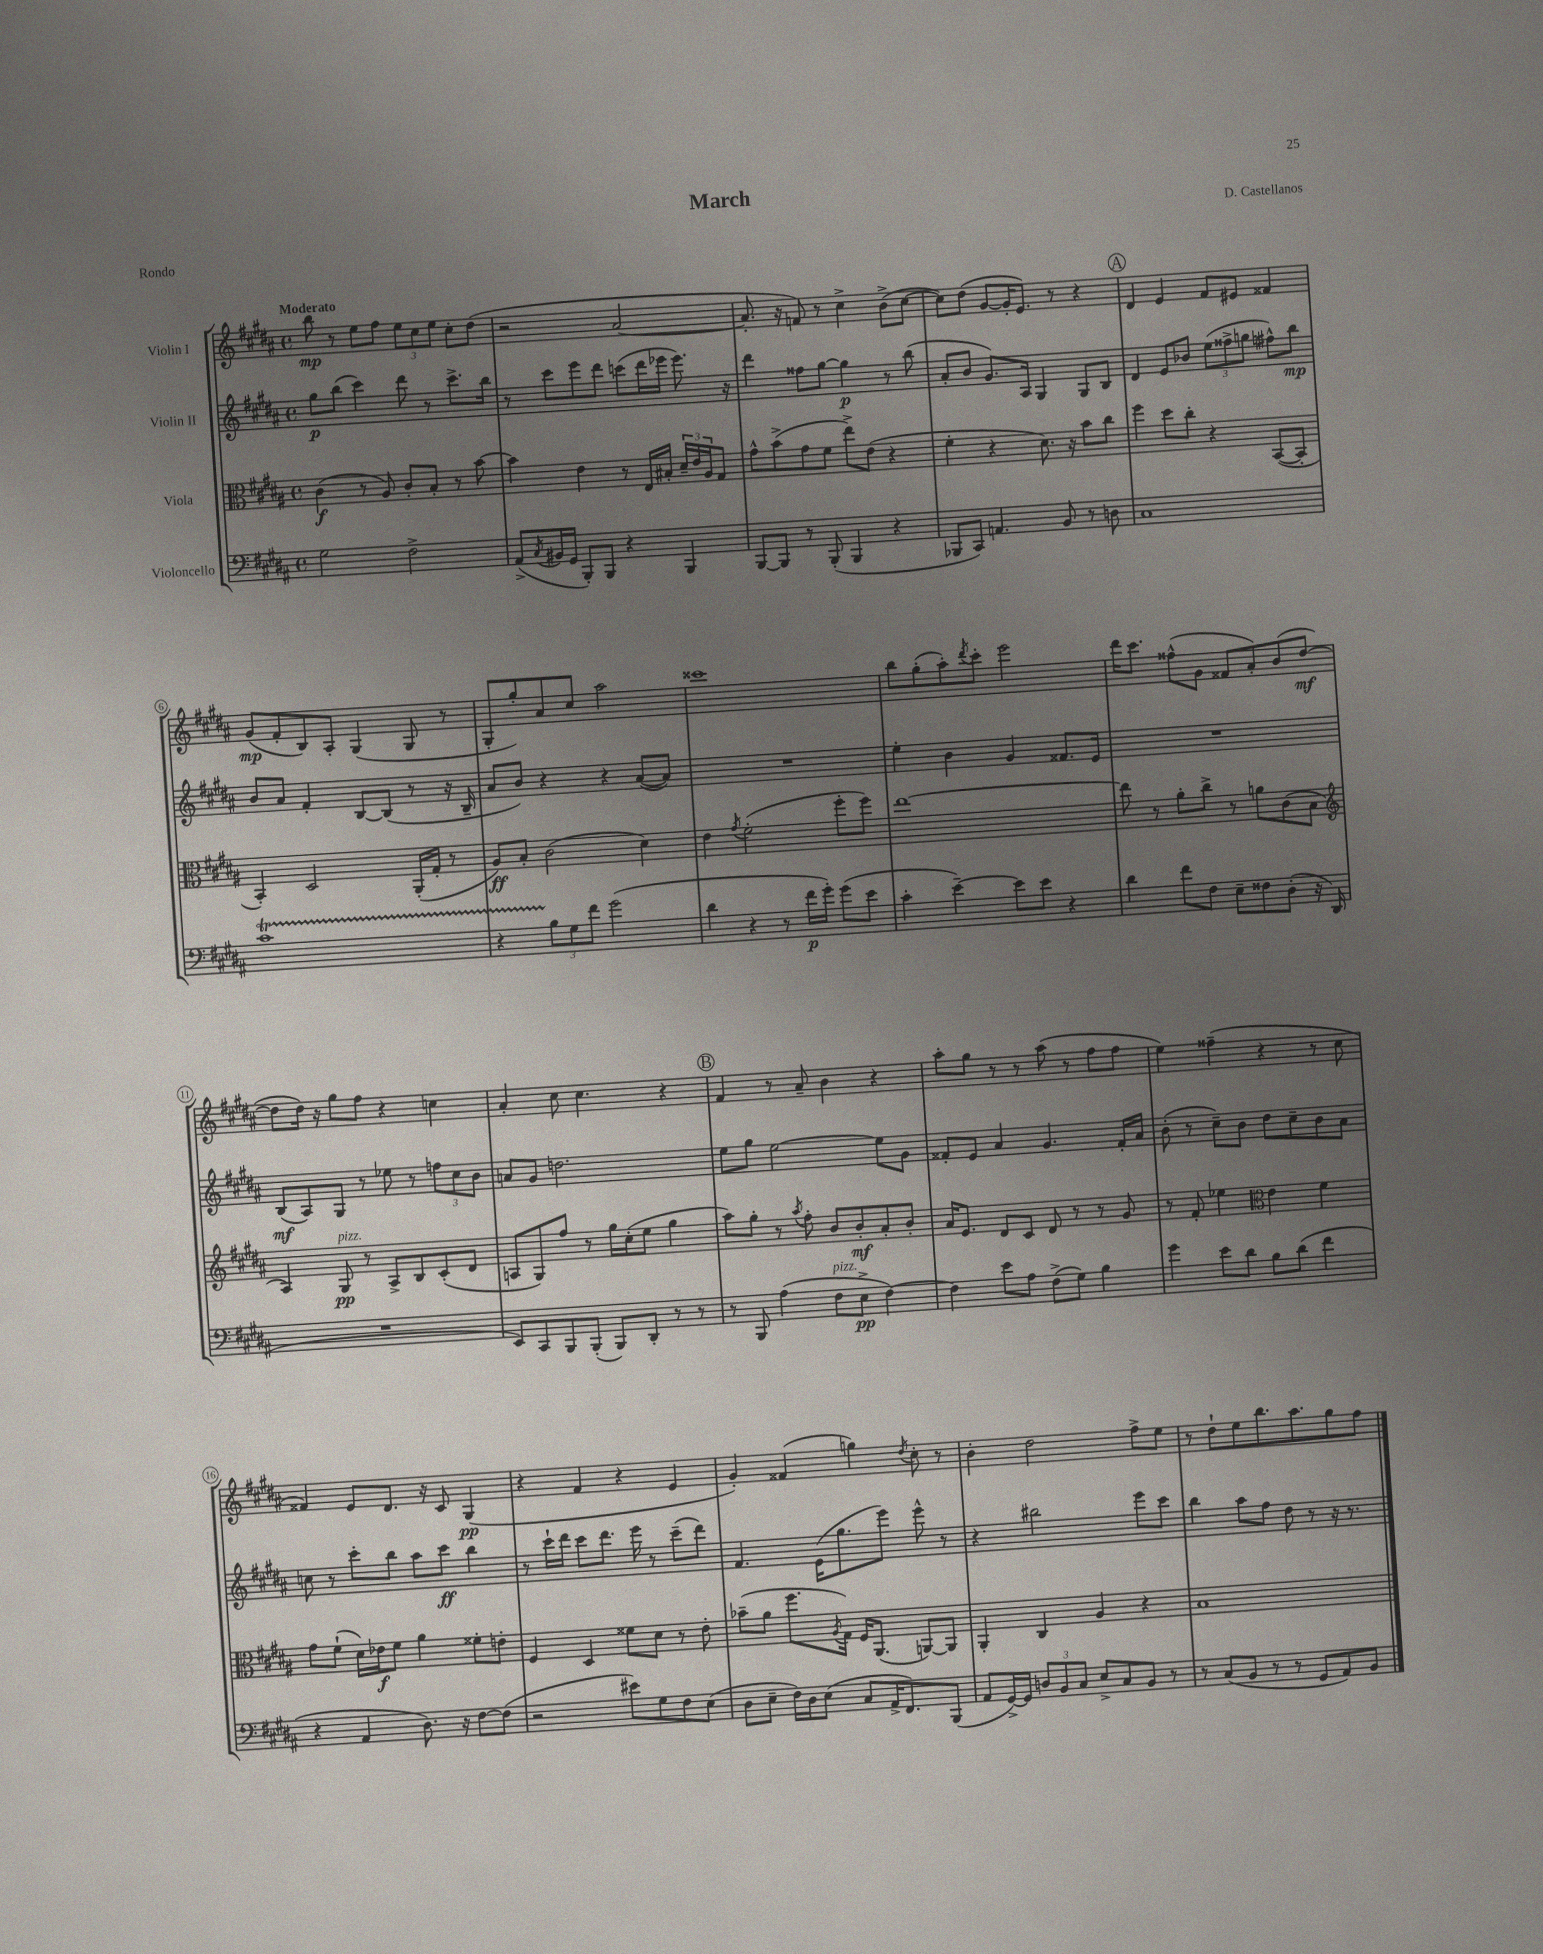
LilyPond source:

\header { title = "March" composer = "D. Castellanos" piece = "Rondo" }
<<
\new StaffGroup <<
\new Staff = "s0" \with { instrumentName = "Violin I" } {
    \clef treble \key b \major \defaultTimeSignature \time 4/4 \tempo "Moderato"
    b''8\mp r8 e''8 fis''8 \tuplet 3/2 { e''8 cis''8 e''8 } cis''8-. dis''8( |
    r2 ais'2~ |
    ais'8.-. r16 f'8) r8 cis''4-> b'8->( cis''8~ |
    cis''8) dis''8( gis'8~ gis'16-. e'8.) r8 r4 |
    \mark \markup { \circle "A" } dis'4 e'4 fis'8 eis'8 fisis'4 |
    gis'8\mp( fis'8-. b8) ais8-. gis4( gis8 r8 |
    gis8-. gis''8-.) ais'8 cis''8 ais''2 |
    cisis'''1 |
    b''8 gis''8-.( ais''8-.) \acciaccatura { dis'''8 } cis'''8-. e'''2 |
    dis'''16 cis'''8. fisis''8-^( gis'8 fisis'8 ais'8-.) b'8( dis''8~\mf |
    dis''8 dis''16) r16 gis''8 fis''8 r4 c''4 |
    ais'4-. cis''8 cis''4. r4 |
    \mark \markup { \circle "B" } fis'4 r8 ais'8-- b'4 r4 |
    ais''8-. gis''8 r8 r8 ais''8( r8 fis''8 fis''8 |
    e''4) fisis''4--( r4 r8 cis''8 |
    fisis'4) e'8 dis'8. r16 cis'8 gis4\pp( |
    r4 fis'4 r4 e'4 |
    gis'4-.) fisis'4( g''4) \acciaccatura { dis''8 } cis''8-. r8 |
    b'4-. dis''2 fis''8-> e''8 |
    r8 dis''8-! e''8 b''8. ais''8. gis''8 fis''8 \bar "|." |
}
\new Staff = "s1" \with { instrumentName = "Violin II" } {
    \clef treble \key b \major \defaultTimeSignature \time 4/4
    gis''8\p b''8( cis'''4) dis'''8 r8 cis'''8.-> b''16 |
    r8 cis'''8 e'''8 dis'''8 c'''8( dis'''16 ees'''16 ees'''8.) r16 |
    dis'''4 fisis''8 gis''8~ gis''4\p r8 b''8( |
    ais'8-. b'8 gis'8.) ais16 gis4 gis8 b8 |
    \mark \markup { \circle "A" } dis'4 e'8 bes'8 \tuplet 3/2 { e''8( fisis''8-> g''8 } fis''8-^) b''8\mp |
    b'8 ais'8 fis'4-. b8~ b8( r8 r16 b16-- |
    ais'8 b'8) r4 r4 ais'8~( ais'8) |
    R1 |
    e''4-. b'4 gis'4 fisis'8. e'16 |
    R1 |
    b8\mf( ais8) gis8 r8 ees''8 r8 \tuplet 3/2 { f''8 cis''8 b'8 } |
    a'8 gis'8 d''2. |
    \mark \markup { \circle "B" } e''8 gis''8 e''2~ e''8 gis'8 |
    fisis'8-. e'8 ais'4 gis'4. fisis'16-. ais'16 |
    b'8-.( r8 cis''8--) b'8 dis''8 cis''8-- b'8 ais'8 |
    c''8 r8 cis'''8-. b''8 ais''8 cis'''8\ff b''4 |
    r8 cis'''16-! dis'''16 cis'''8 dis'''8. e'''16 r8 cis'''8--( dis'''8) |
    fis'4. e'16( gis''8. e'''8) e'''8-^ r8 |
    r4 bis''2 e'''8 cis'''8 |
    b''4 ais''8 fis''8 dis''8 r8 r16 r8. \bar "|." |
}
\new Staff = "s2" \with { instrumentName = "Viola" } {
    \clef alto \key b \major \defaultTimeSignature \time 4/4
    cis'4\f( r8 ais8) cis'8-. b8-. r8 b'8~ |
    b'4 e'4 r8 e16 bis16-. \tuplet 3/2 { dis'16-- e'16 ais16 } gis8 |
    gis'8-^ b'8->( gis'8 fis'8 e''8->) e'8( r4 |
    fis'4-. r4 dis'8.) r16 b'8 cis''8 |
    \mark \markup { \circle "A" } fis''4 dis''8 cis''8-. r4 b,8~( b,8-. |
    b,4-.) dis2 ais,16-.( gis16-. r8 |
    ais8\ff) b8-. cis'2( dis'4) |
    e'4 \acciaccatura { gis'8 } fis'2-.( fis''8-. fis''8) |
    e''1~ |
    e''8 r8 ais'8-. cis''8-> r8 a'8 cis'8( b8 |
    \clef treble ais4) gis8\pp^\markup { \italic "pizz." } r8 ais8-> b8 cis'8-.( dis'8 |
    a8 gis8) fis''8 r8 gis''16 cis''16-.( e''8 gis''4 |
    \mark \markup { \circle "B" } ais''8) gis''8-. r8 \acciaccatura { ais''8 } fis''8-. b'8 b'8-.\mf ais'8-. b'8-. |
    ais'16 e'8. dis'8 cis'8 dis'8 r8 r8 gis'8 |
    r8 fis'8-. ees''4 \clef alto e'4 fis'4 |
    gis'8 fis'8-!( dis'16) ees'16\f fis'8 ais'4 fisis'8-. e'8-. |
    fis4 dis4 fisis'8 dis'8 r8 e'8-. |
    bes'8--( ais'8 fis''8. \acciaccatura { ais8 } gis16) fis16 ais,8.( a,8~) a,8 |
    ais,4-. cis4 ais4 r4 |
    b1 \bar "|." |
}
\new Staff = "s3" \with { instrumentName = "Violoncello" } {
    \clef bass \key b \major \defaultTimeSignature \time 4/4
    gis2 fis2-> |
    ais,8->( \acciaccatura { cis8 } bis,16 gis,16 b,,8-.) b,,8 r4 b,,4 |
    b,,8~ b,,8 r8 b,,8-.( b,,4 r4 |
    bes,,8 cis,8) a,4. b,8 r8 d8 |
    \mark \markup { \circle "A" } cis1 |
    cis'1\startTrillSpan |
    r4 \tuplet 3/2 { b8\stopTrillSpan gis8 fis'8 } gis'2( |
    dis'4 r4 r8 fis'16\p gis'16-.) gis'8( e'8 |
    cis'4-. e'4~--) e'8 e'8 r4 |
    dis'4 fis'8 fis8 e8-- fisis8 dis8-.( r16 dis,16 |
    R1 |
    e,8) cis,8 b,,8 b,,8-.( b,,8) dis,8-. r8 r8 |
    \mark \markup { \circle "B" } r8 b,,8 ais4( fis8^\markup { \italic "pizz." } e8->\pp fis4~) |
    fis4 e'8 ais8 fis8->( gis8) b4 |
    gis'4 e'8 dis'8 b8 dis'8( fis'4 |
    r4 ais,4 dis8.) r16 fis8~ fis8( |
    r2 eis'8) gis8 fis8 e8( |
    dis8 e8-- fis16) dis16 e8( cis8 ais,16-> fis,8.) b,,8( |
    ais,8 gis,16~->) gis,16 \tuplet 3/2 { d8 b,8 cis8 } e8-> cis8 b,8 r8 |
    r8 cis8( b,8 r8 r8 gis,8 ais,8) b,8 \bar "|." |
}
>>
>>
\layout { \context { \Score \override BarNumber.stencil = #(make-stencil-circler 0.1 0.3 ly:text-interface::print) } }
